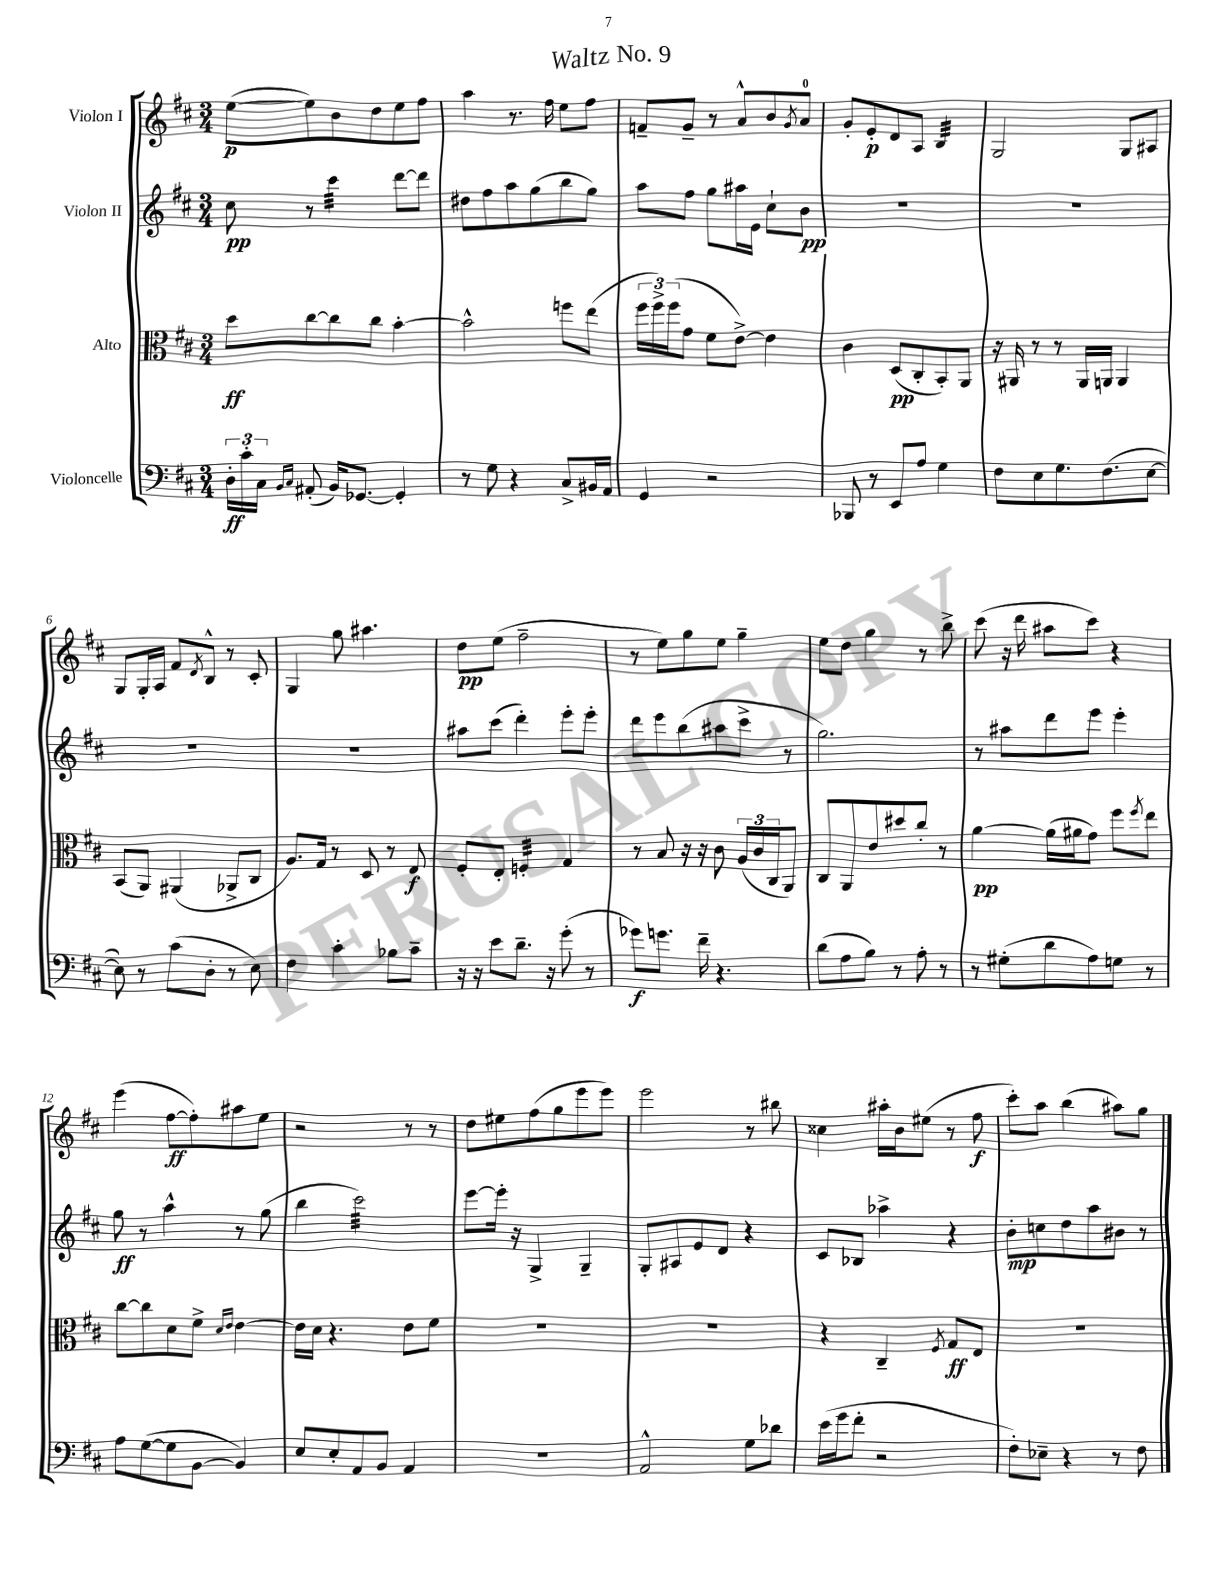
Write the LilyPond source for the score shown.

\header { title = "Waltz No. 9" }
<<
\new StaffGroup <<
\new Staff = "s0" \with { instrumentName = "Violon I" } {
    \clef treble \key d \major \numericTimeSignature \time 3/4
    e''8~\p( e''8) b'8 d''8 e''8 fis''8 |
    a''4 r8. fis''16 e''8 fis''8 |
    f'8-- g'8-- r8 a'8-^ b'8 \acciaccatura { g'8 } a'8-0 |
    g'8-. e'8-.\p d'8 a8 b4:32 |
    g2 g8 ais8 |
    g8 g16-. a16 fis'8 \acciaccatura { d'8 } b8-^ r8 cis'8-. |
    g4 g''8 ais''4. |
    d''8\pp e''8( fis''2-- |
    r8 e''8) g''8 e''8 g''4-- |
    e''8 d''8 g''4 r8 b''8-> |
    cis'''8( r16 d'''16 ais''8 cis'''8) r4 |
    e'''4( fis''8~\ff fis''8-.) ais''8 e''8 |
    r2 r8 r8 |
    d''8 eis''8 fis''8( g''8 e'''8 e'''8) |
    e'''2 r8 bis''8 |
    cisis''4 ais''16-. b'16 eis''8( r8 fis''8\f |
    cis'''8-.) a''8 b''4( ais''8) g''8 \bar "|." |
}
\new Staff = "s1" \with { instrumentName = "Violon II" } {
    \clef treble \key d \major \numericTimeSignature \time 3/4
    cis''8\pp r8 cis'''4:32 d'''8~ d'''8 |
    dis''8 fis''8 a''8 g''8( b''8 g''8) |
    a''8 fis''8 g''8 ais''16 e'16 cis''8-! b'8\pp |
    R2. |
    R2. |
    R2. |
    R2. |
    ais''8 cis'''8( d'''4-.) e'''8-. e'''8-. |
    d'''8 e'''8 b''8( ais''8 cis'''8-> r8 |
    g''2.) |
    r8 ais''8 d'''8 e'''8 e'''4-. |
    g''8\ff r8 a''4-^ r8 g''8( |
    b''4 cis'''2:32) |
    e'''8~ e'''16-. r16 g4-> g4-- |
    g8-. ais8 e'8 d'8 r4 |
    cis'8 bes8 aes''4-> r4 |
    b'8-.\mp c''8 d''8 a''8 bis'8 r8 \bar "|." |
}
\new Staff = "s2" \with { instrumentName = "Alto" } {
    \clef alto \key d \major \numericTimeSignature \time 3/4
    d''8\ff cis''8~ cis''8 cis''8 b'4~-. |
    b'2-^ f''8 e''8( |
    \tuplet 3/2 { fis''16 fis''16->) fis''16( } g'8 fis'8 e'8~->) e'4 |
    cis'4 d8\pp( cis8-. b,8-.) a,8 |
    r16 ais,16 r8 r8 ais,16 a,16 a,4 |
    b,8( a,8) ais,4( aes,8-> cis8 |
    a8.) g16 r8 d8 r8 e8\f |
    fis8-. e8-. f4:32-. g4 |
    r8 b8 r16 r16 cis'8 \tuplet 3/2 { a16( cis'16 cis16 } a,8) |
    cis8 a,8 e'8 dis''8 cis''8-. r8 |
    a'4~\pp a'16( ais'16 g'8) fis''8 \acciaccatura { fis''8 } e''8 |
    cis''8~ cis''8 d'8 fis'8-> \grace { d'16 e'16 } e'4~ |
    e'16 d'16 r4. e'8 fis'8 |
    R2. |
    R2. |
    r4 cis4-- \acciaccatura { fis8 } g8\ff e8 |
    R2. \bar "|." |
}
\new Staff = "s3" \with { instrumentName = "Violoncelle" } {
    \clef bass \key d \major \numericTimeSignature \time 3/4
    \tuplet 3/2 { d16-.\ff cis'16-. cis16 } \grace { b,16 cis16 } ais,8-.( b,16) ges,8.~ ges,4-. |
    r8 g8 r4 cis8-> bis,16 a,16 |
    g,4 r2 |
    bes,,8 r8 e,8 a8 g4 |
    fis8 e8 g8. fis8.( e8~ |
    e8) r8 cis'8( d8-. r8 e8) |
    fis4 cis'4-. bes8 cis'8-- |
    r16 r16 e'8 d'8.-- r16 g'8-.( r8 |
    ges'8\f) g'8. fis'16-- r4. |
    d'8( a8 b8) r8 a8-. r8 |
    r8 gis8-.( d'8 a8) g8 r8 |
    a8 g8~( g8 b,8~ b,4) |
    e8 e8-. a,8 b,8 a,4 |
    R2. |
    a,2-^ g8 des'8 |
    e'16( g'16 fis'8-. r2 |
    fis8-.) ees8-- r4 r8 fis8 \bar "|." |
}
>>
>>
